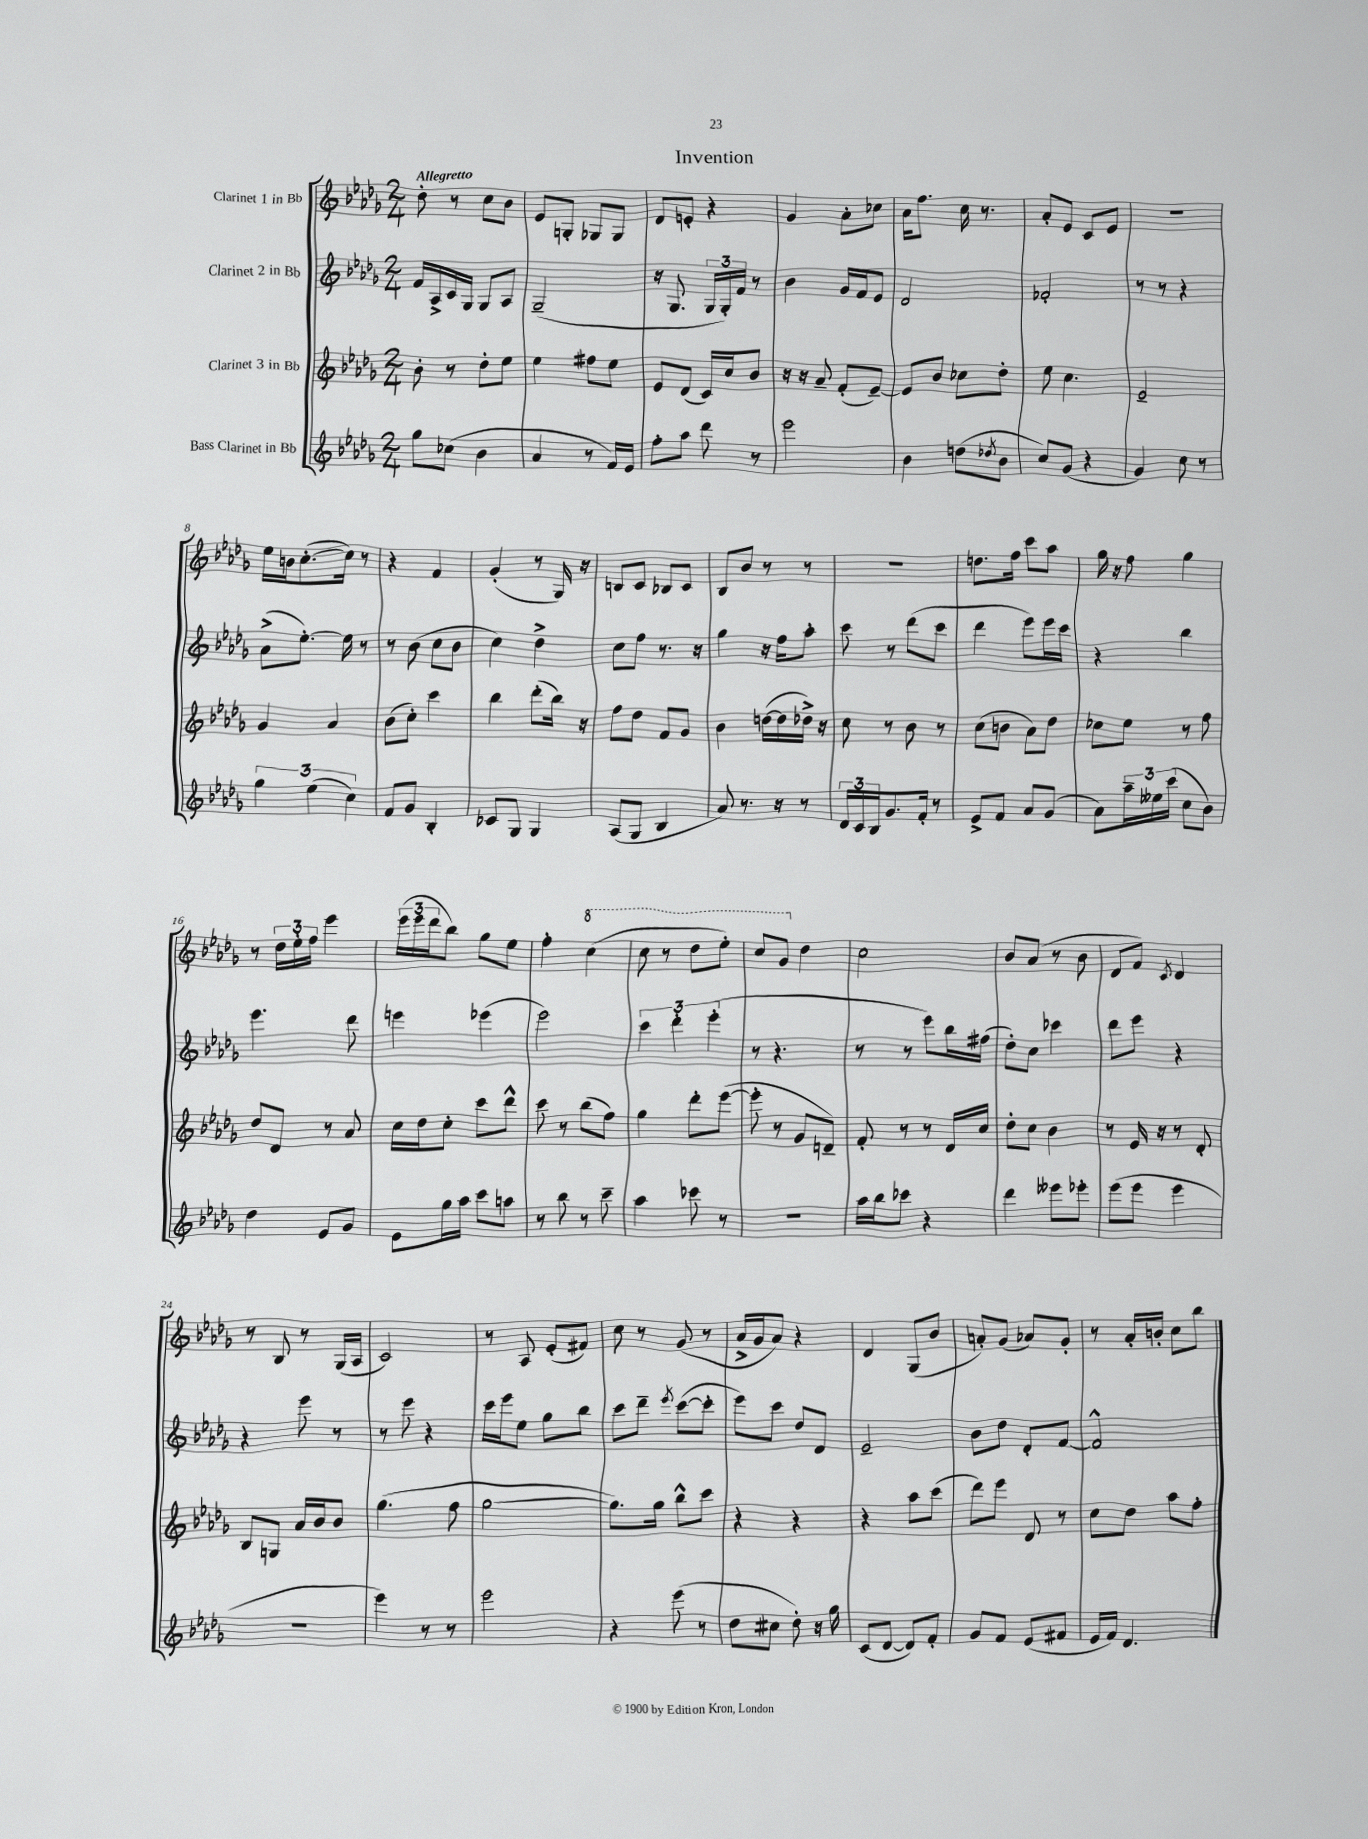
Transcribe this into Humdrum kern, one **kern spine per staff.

**kern	**kern	**kern	**kern
*staff4	*staff3	*staff2	*staff1
*clefG2	*clefG2	*clefG2	*clefG2
*k[b-e-a-d-g-]	*k[b-e-a-d-g-]	*k[b-e-a-d-g-]	*k[b-e-a-d-g-]
*M2/4	*M2/4	*M2/4	*M2/4
8gg-	8b-'	16f	8dd-'
.	.	16A-^	.
(8cc-	8r	16c	8r
.	.	16G-	.
4b-	8dd-'	8G-	8cc
.	8ee-	8A-	8b-
=	=	=	=
4a-	4ee-	(2G-~	8e-
.	.	.	8G'
8r	8ff#	.	8G-
16f)	8ee-	.	8G-
16e-	.	.	.
=	=	=	=
8ff'	8e-	16r	8d-
.	.	8.G-	.
8aa-	(8d-	.	8e'
8ddd-	16c)	24G-	4r
.	.	24G-')	.
.	16cc	.	.
.	.	24f	.
8r	8b-	8r	.
=	=	=	=
2eee-	16r	4b-	4g-
.	16r	.	.
.	8a-~	.	.
.	(8f'	16g-	8a-'
.	.	16f	.
.	[8e-~)	8e-	8cc-
=	=	=	=
4b-	8e-]	2d-	16a-
.	.	.	8.ff
.	8b-	.	.
(8dd	8cc-	.	16cc
.	.	.	8.r
8qdd-	.	.	.
8b-	8dd-'	.	.
=	=	=	=
8cc)	8ee-	2f-'	8a-'
(8g-	4.cc	.	8e-
4r	.	.	8c
.	.	.	8e-
=	=	=	=
4g-)	2e-~	8r	2r
.	.	8r	.
8cc	.	4r	.
8r	.	.	.
=	=	=	=
6gg-	4g-	(8a-^	16ee-
.	.	.	16b
.	.	[8.ee-')	([8.cc'
(6ee-	.	.	.
.	4a-	.	.
.	.	16ee-]	16cc])
6cc)	.	.	.
.	.	8r	8r
=	=	=	=
8f	(8b-	8r	4r
8g-	8cc')	(8b-	.
4B-'	4ccc	8cc	4f
.	.	8b-	.
=	=	=	=
8c-	4bb-	4cc)	(4g-'
8G-	.	.	.
4G-	(8ddd-'	4dd-^	8r
.	16bb-)	.	16G-)
.	16r	.	16r
=	=	=	=
(8A-	8ff	8cc	8B
8G-	8dd-	8ff	8c
4B-	8f	8.r	8B-
.	8g-	.	8c
.	.	16r	.
=	=	=	=
8a-)	4b-	4gg-	8B-
8.r	.	.	8b-
.	([16dd	16r	8r
16r	16dd]	16ff	.
8r	16dd-^)	8aa-'	8r
.	16r	.	.
=	=	=	=
24d-	8cc	8ccc	2r
24c	.	.	.
24B-	.	.	.
8.g-	8r	8r	.
.	8b-	(8ddd-	.
16f'	.	.	.
8r	8r	8ccc	.
=	=	=	=
8e-^	(8cc	4ddd-	8.dd
8f	8b	.	.
.	.	.	16ff
8a-	8a-)	8eee-)	8ccc
(8g-	8dd-	16eee-	8aa-
.	.	16ccc	.
=	=	=	=
8a-)	8cc-	4r	16gg-
.	.	.	16r
24aa-~	8ee-	.	8ff
24ee--	.	.	.
(24ccc	.	.	.
8cc	8r	4bb-	4gg-
8b-)	8ff	.	.
=	=	=	=
4dd-	8dd-	4.eee-	8r
.	8d-	.	24dd-
.	.	.	24ee-'
.	.	.	24ff
8e-	8r	.	4eee-
8g-	8a-	8ddd-	.
=	=	=	=
8e-	16cc	4eee	(24eee-
.	.	.	24eee-
.	16dd-	.	.
.	.	.	24ddd-
16gg-	8cc'	.	8bb-)
16aa-	.	.	.
8ccc	8ccc	(4eee-	8gg-
8aa	8ddd-^^	.	8ee-
=	=	=	=
8r	8ccc	2eee-)	4ff'
8bb-	8r	.	.
8r	(8bb-	.	(4ccc
8ccc~	8ff)	.	.
=	=	=	=
4aa-	4gg-	6ccc	8ccc
.	.	.	8r
.	.	6ddd-'	.
8ccc-	8ddd-'	.	8ddd-
.	.	(6eee-'	.
8r	([8eee-	.	8eee-')
=	=	=	=
2r	8eee-']	8r	8ccc
.	8r	4.r	8gg-
.	8g-	.	4dd-
.	8d~)	.	.
=	=	=	=
16aa-	8f'	8r	2cc
16bb-	.	.	.
8ccc-	8r	8r	.
4r	8r	8eee-)	.
.	16d-	16bb-	.
.	16cc	(16ff#	.
=	=	=	=
4ddd-	8dd-'	8dd-')	8b-
.	8cc	8cc	(8a-
8eee--	4b-	4ccc-	8r
8eee-'	.	.	8b-
=	=	=	=
(8eee-	8r	8ddd-	8d-
8eee-	16e-	8eee-	8f)
.	16r	.	.
.	.	.	8qc
4eee-	8r	4r	4d-
.	8d-'	.	.
=	=	=	=
2r	8B-	4r	8r
.	8G	.	8B-
.	16a-	8eee-	8r
.	16b-	.	.
.	8b-	8r	(16G-
.	.	.	16A-
=	=	=	=
4eee-)	(4.gg-	8r	2c)
.	.	8eee-	.
8r	.	4r	.
8r	8ff	.	.
=	=	=	=
2eee-	[2gg-	16ccc	8r
.	.	16eee-	.
.	.	8ee-	8A-
.	.	8gg-	(8e-'
.	.	8bb-	8f#)
=	=	=	=
4r	8.gg-])	8ccc	8cc
.	.	8ddd-~	8r
.	16gg-	.	.
.	.	8qeee-	.
(8eee-	8bb-^^	([8ccc	(8g-
8r	8ccc	8ccc']	8r
=	=	=	=
8dd-	4r	8eee-)	16a-^
.	.	.	16g-
8cc#	.	8ccc	8a-)
8dd-')	4r	8dd-	4r
16r	.	8d-	.
16gg-	.	.	.
=	=	=	=
(8c	4r	2e-~	4d-
[8d-	.	.	.
8d-])	8aa-	.	(8G-
8f'	(8ccc	.	8b-
=	=	=	=
8g-	8ddd-)	8b-	8a')
8f	8eee-	8dd-	(8g-
(8e-	8d-	8d-'	8a-)
8f#	8r	[8f	8g-'
=	=	=	=
16e-	8cc	2f^^]	8r
16f)	.	.	.
4.d-	8dd-	.	16a-'
.	.	.	16b'
.	8aa-	.	8cc
.	8ff'	.	8bb-
==	==	==	==
*-	*-	*-	*-
